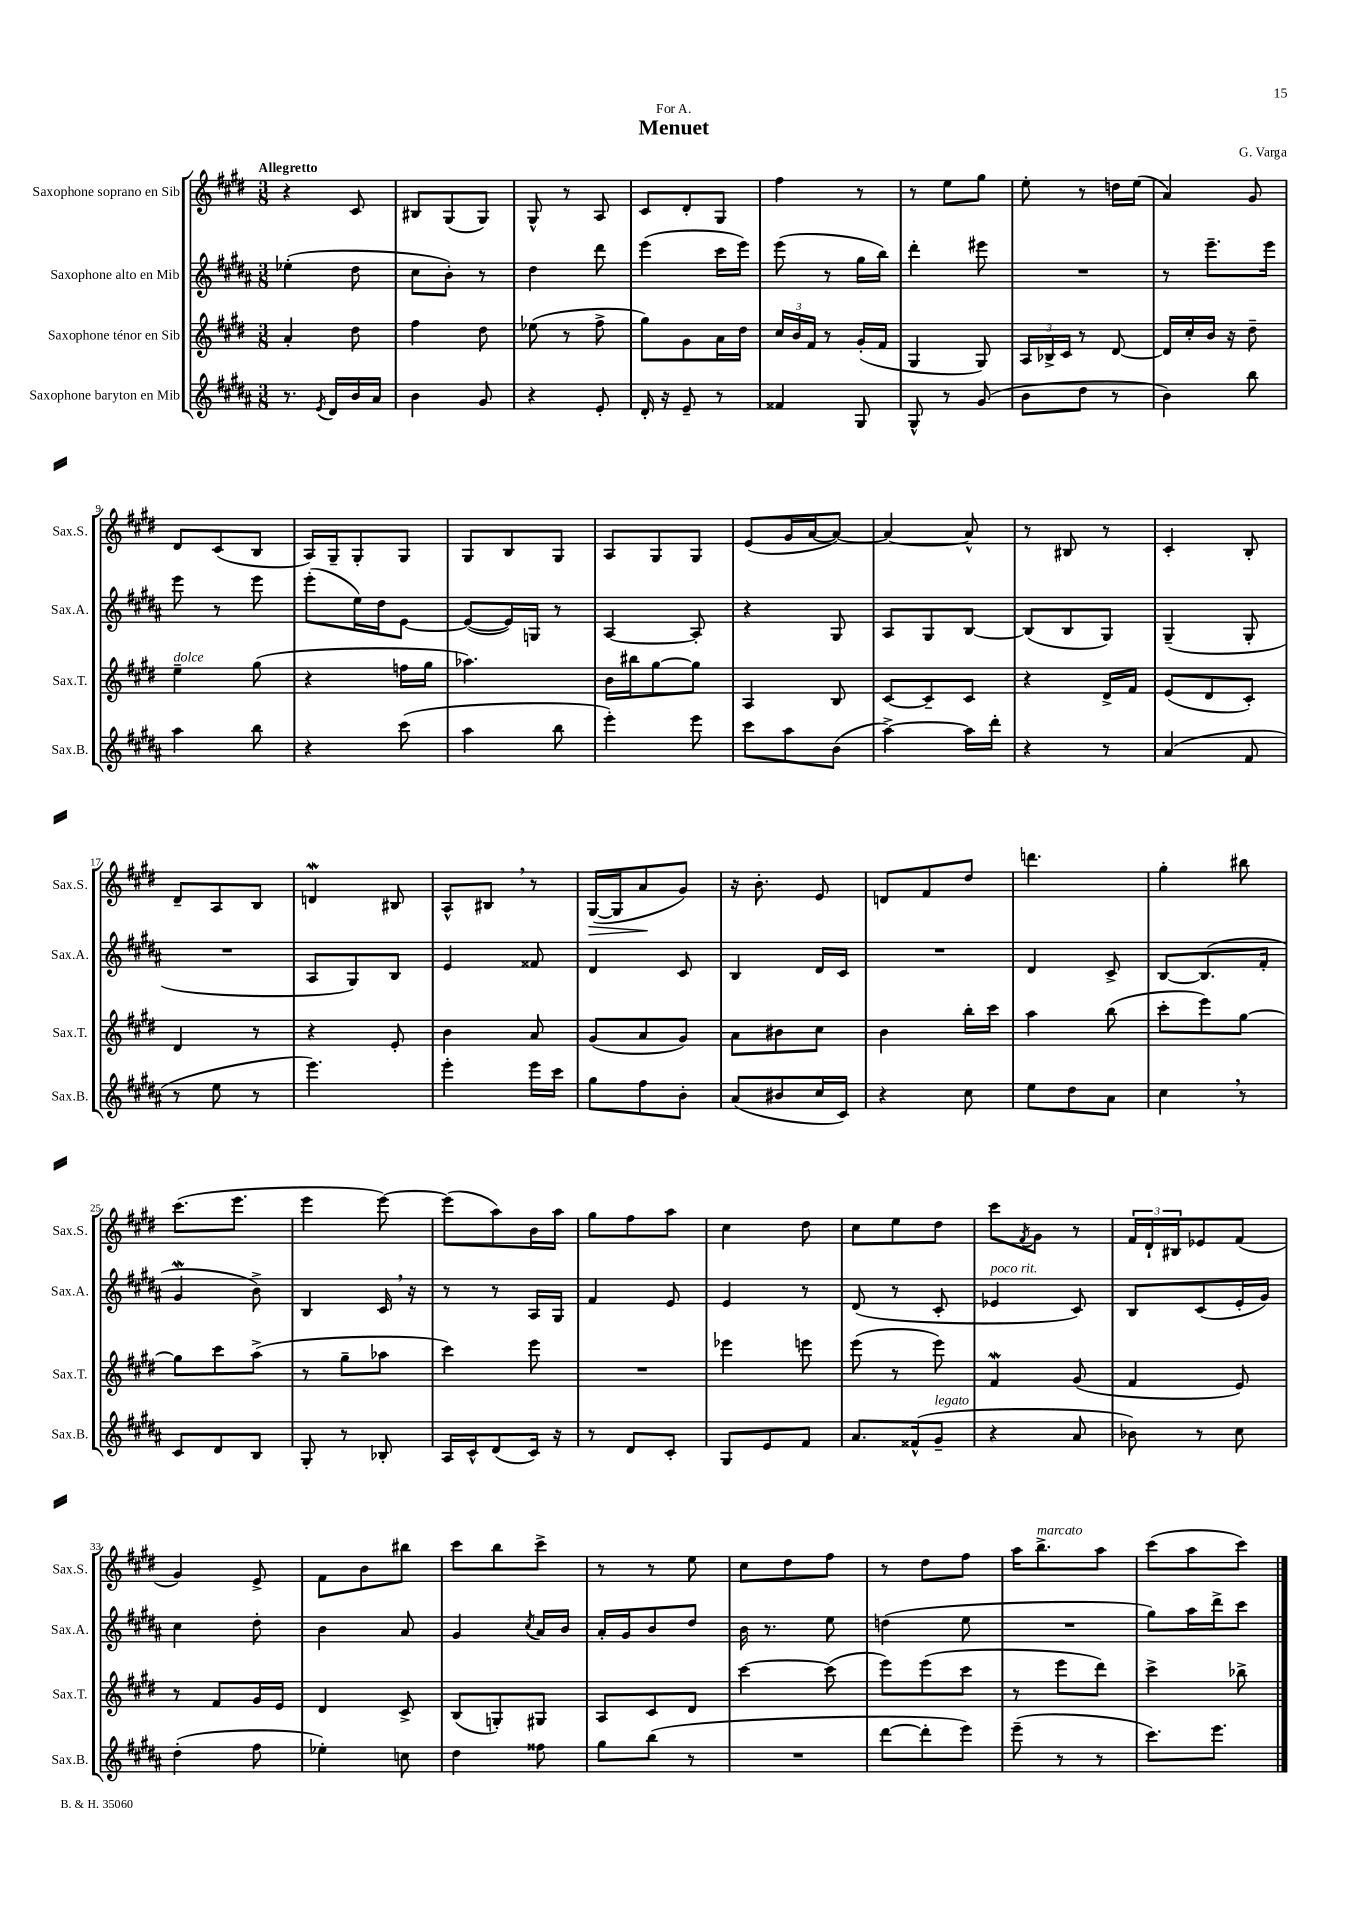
\header { title = "Menuet" composer = "G. Varga" dedication = "For A." }
<<
\new StaffGroup <<
\new Staff = "s0" \with { instrumentName = "Saxophone soprano en Sib" shortInstrumentName = "Sax.S." } {
    \clef treble \key e \major \numericTimeSignature \time 3/8 \tempo "Allegretto"
    r4 cis'8 |
    bis8 gis8( gis8) |
    gis8-^ r8 a8 |
    cis'8 dis'8-. gis8 |
    fis''4 r8 |
    r8 e''8 gis''8 |
    e''8-. r8 d''16 e''16( |
    a'4) gis'8 |
    dis'8 cis'8( b8 |
    a16) gis16-- gis8-. gis8 |
    gis8 b8 gis8 |
    a8 gis8 gis8 |
    e'8( gis'16 a'16~ a'8~) |
    a'4~ a'8-^ |
    r8 bis8 r8 |
    cis'4-. b8-. |
    dis'8-- a8 b8 |
    d'4\mordent bis8 |
    a8-^ bis8 \breathe r8 |
    gis16~\>( gis16 a'8\! gis'8) |
    r16 b'8.-. e'8 |
    d'8 fis'8 dis''8 |
    d'''4. |
    gis''4-. bis''8 |
    cis'''8.( e'''8. |
    e'''4 e'''8~) |
    e'''8( a''8) b'16 a''16 |
    gis''8 fis''8 a''8 |
    cis''4 dis''8 |
    cis''8 e''8 dis''8 |
    cis'''8 \acciaccatura { fis'8 } gis'8 r8 |
    \tuplet 3/2 { fis'16 dis'16-! bis16 } ees'8 fis'8( |
    gis'4) e'8-> |
    fis'8 b'8 bis''8 |
    cis'''8 b''8 cis'''8-> |
    r8 r8 e''8 |
    cis''8 dis''8 fis''8 |
    r8 dis''8 fis''8 |
    a''16 b''8.->^\markup { \italic "marcato" } a''8 |
    cis'''8( a''8 cis'''8) \bar "|." |
}
\new Staff = "s1" \with { instrumentName = "Saxophone alto en Mib" shortInstrumentName = "Sax.A." } {
    \clef treble \key b \major \numericTimeSignature \time 3/8
    ees''4-.( dis''8 |
    cis''8 b'8-.) r8 |
    dis''4 dis'''8 |
    e'''4( cis'''16 e'''16) |
    e'''8( r8 gis''16 b''16) |
    dis'''4-. eis'''8 |
    R4. |
    r8 e'''8.-- e'''16 |
    e'''8 r8 e'''8 |
    e'''8-.( e''16) dis''16 e'8~ |
    e'8~( e'16) g16 r8 |
    ais4~ ais8-. |
    r4 gis8 |
    ais8 gis8 b8~ |
    b8( b8 gis8) |
    gis4--( gis8-. |
    R4. |
    ais8 gis8) b8 |
    e'4 fisis'8 |
    dis'4 cis'8 |
    b4 dis'16 cis'16 |
    R4. |
    dis'4 cis'8-> |
    b8~ b8.( fis'16-. |
    gis'4\mordent b'8->) |
    b4 cis'16 \breathe r16 |
    r8 r8 ais16 gis16 |
    fis'4 e'8 |
    e'4 r8 |
    dis'8( r8 cis'8-. |
    ees'4^\markup { \italic "poco rit." } cis'8) |
    b8 cis'8( e'16-. gis'16) |
    cis''4 dis''8-. |
    b'4 ais'8 |
    gis'4 \acciaccatura { cis''8 } ais'16 b'16 |
    ais'16-. gis'16 b'8 dis''8 |
    b'16 r8. e''8 |
    d''4( e''8 |
    R4. |
    gis''8) ais''16 dis'''16-> cis'''8 \bar "|." |
}
\new Staff = "s2" \with { instrumentName = "Saxophone ténor en Sib" shortInstrumentName = "Sax.T." } {
    \clef treble \key e \major \numericTimeSignature \time 3/8
    a'4-. dis''8 |
    fis''4 dis''8 |
    ees''8( r8 fis''8-> |
    gis''8) gis'8 a'16 dis''16 |
    \tuplet 3/2 { cis''16 b'16 fis'16 } r8 gis'16-.( fis'16 |
    gis4 gis8) |
    \tuplet 3/2 { a16 bes16-> cis'16 } r8 dis'8~ |
    dis'16 cis''16-. b'16 r16 dis''8-- |
    e''4--^\markup { \italic "dolce" } gis''8( |
    r4 f''16 gis''16 |
    aes''4.) |
    b'16 bis''16 gis''8~ gis''8 |
    a4 b8 |
    cis'8~ cis'8-- cis'8 |
    r4 dis'16-> fis'16 |
    e'8( dis'8 cis'8-.) |
    dis'4 r8 |
    r4 e'8-. |
    b'4 a'8 |
    gis'8( a'8 gis'8) |
    a'8 bis'8 cis''8 |
    b'4 b''16-. cis'''16 |
    a''4 b''8( |
    cis'''8-. e'''8) gis''8~ |
    gis''8 cis'''8 a''8->( |
    r8 gis''8-- aes''8 |
    cis'''4) e'''8 |
    R4. |
    ees'''4 e'''8 |
    e'''8( r8 e'''8) |
    fis'4\mordent gis'8( |
    fis'4 e'8) |
    r8 fis'8 gis'16 e'16 |
    dis'4 cis'8-> |
    b8( g8-.) gis8 |
    a8 cis'8 dis'8 |
    cis'''4~ cis'''8( |
    e'''8) e'''8( cis'''8 |
    r8 e'''8 dis'''8) |
    cis'''4-> bes''8-> \bar "|." |
}
\new Staff = "s3" \with { instrumentName = "Saxophone baryton en Mib" shortInstrumentName = "Sax.B." } {
    \clef treble \key b \major \numericTimeSignature \time 3/8
    r8. \acciaccatura { e'8 } dis'16 b'16 ais'16 |
    b'4 gis'8 |
    r4 e'8-. |
    dis'16-. r16 e'8-- r8 |
    fisis'4 gis8 |
    gis8-^ r8 gis'8( |
    b'8 dis''8 r8 |
    b'4) b''8 |
    ais''4 b''8 |
    r4 cis'''8( |
    ais''4 b''8 |
    e'''4-.) e'''8 |
    cis'''8 ais''8 b'8( |
    ais''4~->) ais''16 dis'''16-. |
    r4 r8 |
    ais'4( fis'8 |
    r8 e''8 r8 |
    e'''4.) |
    e'''4-. e'''16 cis'''16 |
    gis''8 fis''8 b'8-. |
    ais'8( bis'8 cis''16 cis'16) |
    r4 cis''8 |
    e''8 dis''8 ais'8 |
    cis''4 \breathe r8 |
    cis'8 dis'8 b8 |
    gis8-. r8 bes8-. |
    ais16 cis'16-^ dis'8( cis'16) r16 |
    r8 dis'8 cis'8-. |
    gis8 e'8 fis'8 |
    ais'8. fisis'16-^( gis'8--^\markup { \italic "legato" } |
    r4 ais'8 |
    bes'8) r8 cis''8 |
    dis''4-.( fis''8 |
    ees''4-.) c''8 |
    dis''4 fisis''8 |
    gis''8 b''8( r8 |
    R4. |
    dis'''8~ dis'''8-. e'''8) |
    e'''8--( r8 r8 |
    cis'''8.) e'''8. \bar "|." |
}
>>
>>
